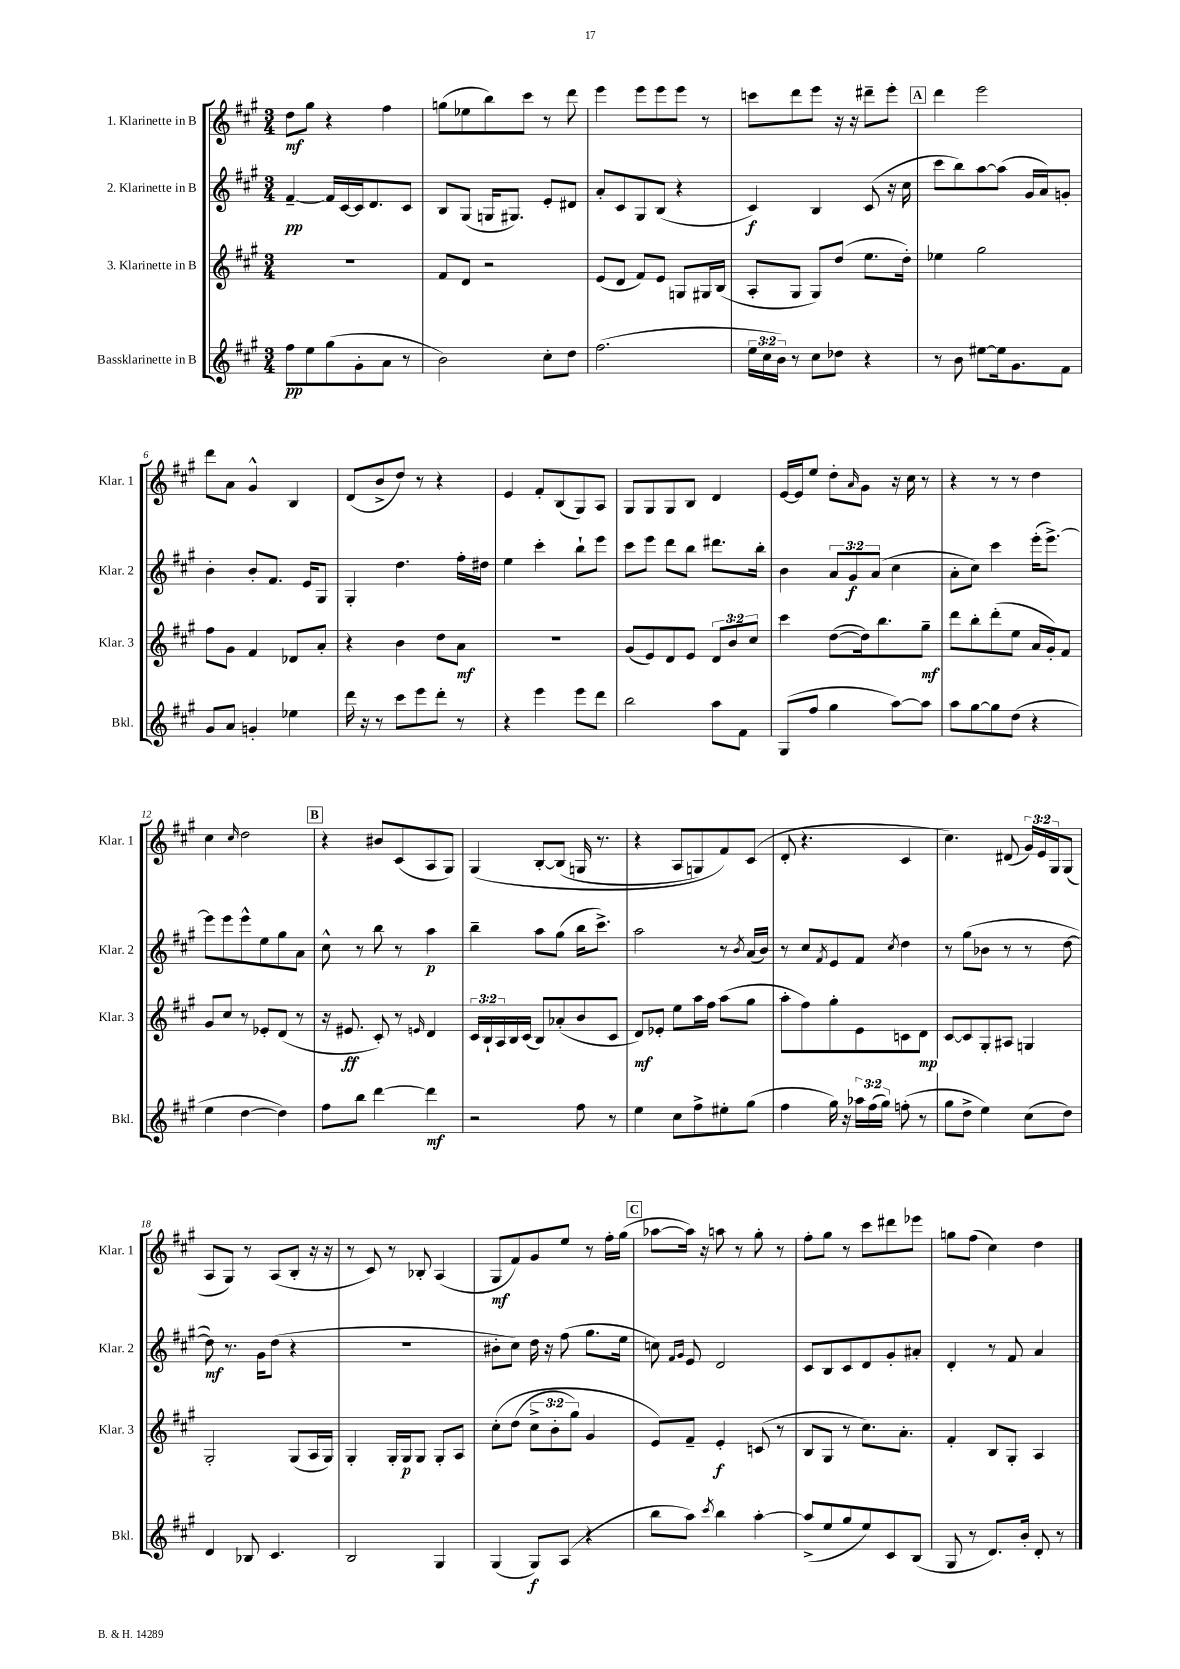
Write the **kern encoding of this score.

**kern	**kern	**kern	**kern
*staff4	*staff3	*staff2	*staff1
*clefG2	*clefG2	*clefG2	*clefG2
*k[f#c#g#]	*k[f#c#g#]	*k[f#c#g#]	*k[f#c#g#]
*M3/4	*M3/4	*M3/4	*M3/4
8ff#	2.r	[4f#~	8dd
8ee	.	.	8gg#
(8gg#	.	16f#]	4r
.	.	[16c#	.
8g#'	.	16c#]	.
.	.	8.d	.
8a	.	.	4ff#
8r	.	8c#	.
=	=	=	=
2b)	8f#	8B	(8gg
.	8d	(8G#	8ee-
.	2r	16G	8bb)
.	.	8.G#)	.
.	.	.	8ccc#
8cc#'	.	8e'	8r
8dd	.	8d#	8ddd
=	=	=	=
(2.ff#	(8e	8a'	4eee
.	8d	8c#	.
.	8f#)	8G#	8eee
.	8e	(8B	8eee
.	8G	4r	8eee
.	16G#	.	8r
.	(16B	.	.
=	=	=	=
24ee	8A'	4c#)	8ccc
24cc#	.	.	.
24b)	.	.	.
8r	8G#	.	8ddd
8cc#	8G#)	4B	8eee
8dd-	(8dd	.	16r
.	.	.	16r
4r	8.ee	(8c#	8ddd#~
.	.	16r	8eee'
.	16dd')	16cc#	.
=	=	=	=
8r	4ee-	8ccc#	4ddd
8b	.	8bb)	.
[8ee#	2gg#	[8aa	2eee
16ee#]	.	(8aa]	.
8.g#	.	.	.
.	.	16g#	.
.	.	16a)	.
8f#	.	8g'	.
=	=	=	=
8g#	8ff#	4b'	8ddd
8a	8g#	.	8a
4g'	4f#	8b'	4g#^^
.	.	8.f#	.
4ee-	8d-	.	4B
.	.	16e	.
.	8a'	8G#	.
=	=	=	=
16ddd	4r	4G#'	(8d
16r	.	.	.
8r	.	.	8b^
8ccc#	4b	4.dd	8dd)
8eee	.	.	8r
8ddd'	8dd	.	4r
8r	8a	16ff#'	.
.	.	16dd#	.
=	=	=	=
4r	2.r	4ee	4e
4eee	.	4ccc#'	8f#'
.	.	.	(8B
8eee	.	8bb`	8G#)
8ddd	.	8eee	8A
=	=	=	=
2bb	(8g#	8ccc#	8G#
.	8e)	8eee	8G#
.	8d	8ddd	8G#
.	8e	8bb	8B
8aa	12d	8.ddd#	4d
.	12b	.	.
8f#	.	.	.
.	12cc#	.	.
.	.	16bb'	.
=	=	=	=
(8G#	4ccc#	4b	[16e
.	.	.	16e]
8ff#	.	.	8ee
4gg#	([8dd	12a	8dd'
.	.	12g#	.
.	.	.	16qqa
.	16dd])	.	8g#
.	.	(12a	.
.	8.bb	.	.
[8aa)	.	4cc#	16r
.	.	.	16cc#
8aa]	8gg#~	.	8r
=	=	=	=
8aa	8ddd	8a'	4r
[8gg#	8bb'	8cc#)	.
8gg#]	(8ddd'	4ccc#	8r
(8dd	8ee	.	8r
4r	16a	(16eee'	4dd
.	16g#')	[8.eee^)	.
.	8f#	.	.
=	=	=	=
4ee	8g#	8eee]	4cc#
.	8cc#	8eee	.
.	.	.	16qqcc#
[4dd	8r	8eee^^	2dd
.	8e-'	8ee	.
4dd])	(8d	8gg#	.
.	8r	8a	.
=	=	=	=
8ff#	16r	8cc#^^	4r
.	8.e#	.	.
8bb	.	8r	.
[4ddd	8c#')	8bb	8b#
.	8r	8r	(8c#
.	16qqe	.	.
4ddd]	4d	4aa	8A
.	.	.	8G#)
=	=	=	=
2r	24c#	4bb~	&(4G#
.	24B`	.	.
.	24A	.	.
.	16B	.	.
.	(16c#	.	.
.	8B)	8aa	[8B'
.	(8a-'	(8gg#	(8B]
8ff#	8b	16bb	16G
.	.	8.ccc#^)	8.r
8r	8c#	.	.
=	=	=	=
4ee	8d)	2aa	4r
.	8e-'	.	.
8cc#	8ee	.	8A
8ff#^	16aa	.	8G)
.	16ff#	.	.
8ee#'	(8aa	8r	8f#&)
.	.	8qb	.
(8gg#	8gg#	(16a	(8c#
.	.	16b)	.
=	=	=	=
4ff#	8aa'	8r	8d'
.	8ff#)	8cc#	4.r
.	.	8qf#	.
16gg#)	8gg#'	8e	.
16r	.	.	.
24aa-	8e	8f#	.
(24ff#	.	.	.
24gg#)	.	.	.
.	.	8qcc#	.
(8ff'	8c	4dd	4c#
8r	8d	.	.
=	=	=	=
8gg#	[8c#	8r	4.cc#)
8dd^	8c#]	(8gg#	.
4ee)	8G#'	8b-	.
.	8A#	8r	(8d#
(8cc#	4G	8r	24g#)
.	.	.	24e
.	.	.	24G#
8dd)	.	[8dd	(8G#
=	=	=	=
4d	2G#'	8dd])	8A
.	.	8.r	8G#)
8B-	.	.	8r
.	.	16g#	.
4.c#	.	(8dd	(8A
.	(8G#	4r	8B'
.	16A	.	16r
.	16G#)	.	16r
=	=	=	=
2B	4G#'	2.r	8r
.	.	.	8c#)
.	16G#'	.	8r
.	16G#	.	.
.	8G#	.	8B-'
4G#	8G#'	.	(4A
.	8A	.	.
=	=	=	=
(4G#	&(8cc#'	8b#'	8G#
.	(8dd	8cc#)	8f#)
8G#)	12cc#^	16dd	8g#
.	.	16r	.
.	12b'	.	.
(8A	.	(8ff#	8ee
.	12gg#)	.	.
4r	4g#	8.gg#	8r
.	.	.	16ff#'
.	.	16ee	(16gg#
=	=	=	=
8bb	8e&)	8cc)	[8aa-
.	.	16qqf#	.
.	.	16qqg#	.
8aa)	8f#~	8e	16aa-])
.	.	.	16r
8qccc#	.	.	.
4bb	4e'	2d	8aa
.	.	.	8r
[4aa'	(8c	.	8gg#'
.	8r	.	8r
=	=	=	=
(8aa^]	8B	8c#	8ff#'
8ee	8G#	8B	8gg#
8gg#	8r	8c#	8r
8ee)	8.cc#)	8d	8ccc#
8c#	.	8g#'	8ddd#
.	8.a'	.	.
(8B	.	8a#'	8eee-
=	=	=	=
8G#	4f#'	4d'	8gg
8r	.	.	(8ff#
8.d)	8B	8r	4cc#)
.	8G#'	8f#	.
16b'	.	.	.
8d'	4A	4a	4dd
8r	.	.	.
==	==	==	==
*-	*-	*-	*-
